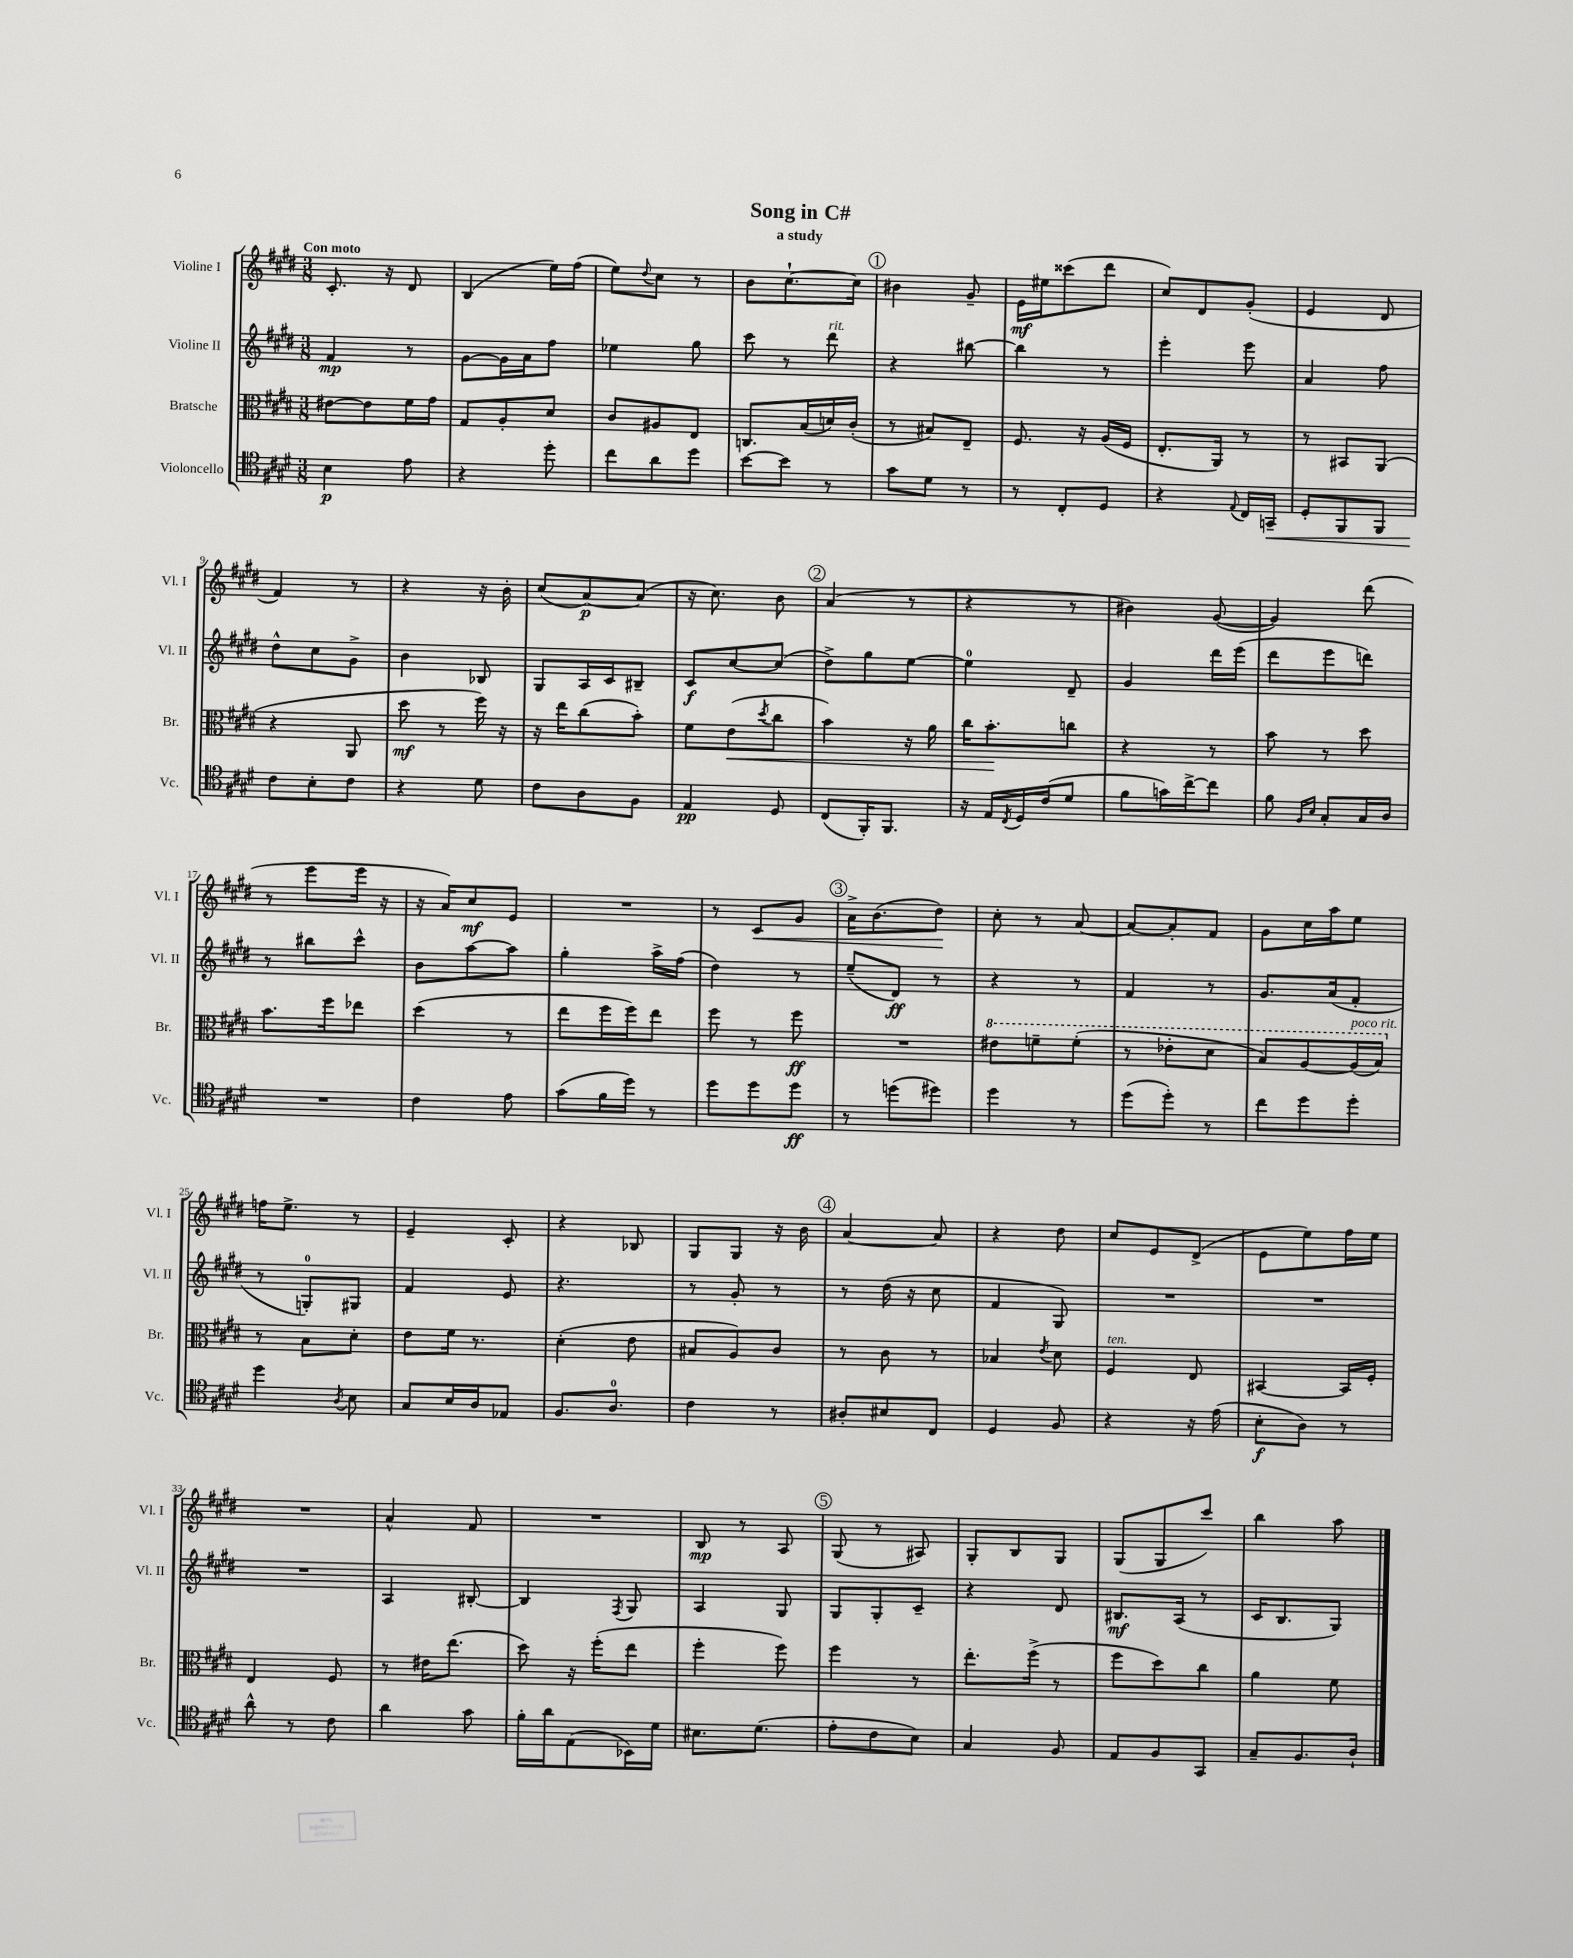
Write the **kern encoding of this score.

**kern	**kern	**kern	**kern
*staff4	*staff3	*staff2	*staff1
*clefC4	*clefC3	*clefG2	*clefG2
*k[f#c#g#d#]	*k[f#c#g#d#]	*k[f#c#g#d#]	*k[f#c#g#d#]
*M3/8	*M3/8	*M3/8	*M3/8
4B	[8e#	4f#	8.c#'
.	8e#]	.	.
.	.	.	16r
8e	16f#	8r	8d#
.	16g#	.	.
=	=	=	=
4r	8G#	[8g#	(4B
.	8A'	16g#]	.
.	.	16a	.
8dd#'	8d#	8ff#	16ee)
.	.	.	(16ff#
=	=	=	=
8cc#	8c#	4ee-	8ee)
.	.	.	8qqdd#
8a	8A#	.	8cc#
8dd#	8E	8gg#	8r
=	=	=	=
[8b	8.C	8ccc#	8b
8b]	.	8r	[8.cc#`
.	(16B	.	.
8r	16d)	8ddd#	.
.	(16c#'	.	16cc#]
=	=	=	=
8g#	8r	4r	4b#
8d#	8B#)	.	.
8r	8E~	[8bb#	8g#~
=	=	=	=
8r	8.F#	4bb#]	16e
.	.	.	16ee#
8C#'	.	.	(8ccc##
.	16r	.	.
8D#	(16A	8r	8ddd#
.	16F#	.	.
=	=	=	=
4r	8.E'	4eee'	8cc#)
.	.	.	8d#
.	16AA)	.	.
8qqE	.	.	.
16C#	8r	8eee	(8g#'
16GG~	.	.	.
=	=	=	=
8D#'	8r	4a	4e
8FF#	8BB#	.	.
8FF#	(8AA	8ff#	8d#
=	=	=	=
8c#	4r	8dd#^^	4f#)
8B'	.	8cc#	.
8c#	8AA	8g#^	8r
=	=	=	=
4r	8dd#	4b	4r
.	8r	.	.
8d#	16ff#)	8B-	16r
.	16r	.	16b'
=	=	=	=
8c#	16r	8G#	(8cc#
.	16ee	.	.
8A	(8cc#	16A	[8a)
.	.	16c#	.
8F#	8b')	8B#~	(8a]
=	=	=	=
4E	8f#	8c#	16r
.	.	.	8.cc#)
.	(8e	[8cc#	.
.	8qdd#	.	.
8D#	8cc#	(8cc#]	8b
=	=	=	=
(8C#	4b)	8dd#^)	(4a
16FF#')	.	8gg#	.
8.FF#	.	.	.
.	16r	[8ee	8r
.	16a	.	.
=	=	=	=
16r	16cc#	4ee]	4r
16E	8.b'	.	.
8qC#	.	.	.
16D#	.	.	.
(16c#	.	.	.
8d#	8cc	8d#~	8r
=	=	=	=
8f#	4r	4g#	4b#)
16g)	.	.	.
[16cc#^	.	.	.
8cc#]	8r	16ddd#	([8g#
.	.	(16eee	.
=	=	=	=
8f#	8b	8ddd#	4g#])
16qqF#	.	.	.
16qqB	.	.	.
8G#'	8r	8eee	.
16G#	8dd#	8ddd)	(8ddd#
16A	.	.	.
=	=	=	=
4.r	8.b	8r	8r
.	.	8bb#	8eee
.	16ff#	.	.
.	8ee-	8ccc#^^	16eee
.	.	.	16r
=	=	=	=
4c#	(4dd#	8b	16r
.	.	.	16a)
.	.	[8aa	8cc#
8e	8r	8aa]	8e
=	=	=	=
(8g#	8ee	4gg#'	4.r
16f#	16ff#	.	.
16dd#)	16ff#)	.	.
8r	8ee	16aa^	.
.	.	(16ff#	.
=	=	=	=
8dd#	8ff#	4dd#)	8r
8dd#	8r	.	8c#
8dd#	8ff#	8r	8g#
=	=	=	=
8r	4.r	(8ee~	16a^
.	.	.	(8.b
(8dd	.	8d#)	.
8dd#)	.	8r	8dd#)
=	=	=	=
4dd#	8ee#	4r	8cc#'
.	8ff~	.	8r
8r	(8ff'	8r	[8a
=	=	=	=
(8dd#	8r	4f#	8a_
8dd#')	8ee-'	.	8a']
8r	8dd#	8r	8f#
=	=	=	=
8cc#	8b)	8.g#	8g#
8dd#	[8a	.	16cc#
.	.	(16a	16aa
8dd#'	(16a]	8f#'	8ee
.	16b)	.	.
=	=	=	=
4dd#	8r	8r	16ff
.	.	.	8.ee^
.	8B	8G')	.
8qA	.	.	.
8B	8d#'	8G#	8r
=	=	=	=
8G#	8e	4f#	4e~
16B	16f#	.	.
16A	8.r	.	.
8E-	.	8e	8c#'
=	=	=	=
8.F#	(4d#'	4.r	4r
8.A	.	.	.
.	8e	.	8B-
=	=	=	=
4c#	8B#	8r	8G#
.	8A)	8g#'	8G#
8r	8c#	8r	16r
.	.	.	16b
=	=	=	=
8A#'	8r	8r	[4a
8B#	8c#	(16dd#	.
.	.	16r	.
8C#	8r	8cc#	8a]
=	=	=	=
4D#	4B-	4f#	4r
.	8qe	.	.
8F#	8d#	8G#)	8dd#
=	=	=	=
4r	4F#	4.r	8cc#
.	.	.	8e
16r	8E	.	(8d#^
(16e	.	.	.
=	=	=	=
8B'	[4BB#	4.r	8e
8A)	.	.	8ee)
8r	16BB#]	.	16ff#
.	16F#'	.	16ee
=	=	=	=
8a^^	4E	4.r	4.r
8r	.	.	.
8c#	8F#	.	.
=	=	=	=
4a	8r	4A	4a^^
.	16e#	.	.
.	(8.ee	.	.
8g#	.	[8B#'	8f#
=	=	=	=
16f#'	8dd#)	4B#]	4.r
16a	.	.	.
(8E	16r	.	.
.	(16ff#'	.	.
.	.	8qF#	.
16BB-)	8ee	8G#	.
16d#	.	.	.
=	=	=	=
8.B#	4ff#'	4A	8B
.	.	.	8r
(8.d#	.	.	.
.	8ff#)	8G#	8A
=	=	=	=
8e'	4ff#	8G#	(8G#
8c#	.	8G#'	8r
8B)	8r	8c#~	8A#)
=	=	=	=
4G#	8.ee'	4r	8G#'
.	.	.	8B
.	(16ff#^	.	.
8F#	8r	8d#	8G#
=	=	=	=
8E	8ff#	8.B#	(8G#
8F#	8dd#)	.	8G#
.	.	(16A	.
8GG#	8cc#	8r	8ccc#)
=	=	=	=
8G#~	4a	16c#	4bb
.	.	8.B	.
8.F#	.	.	.
.	8f#	8G#)	8aa
16A`	.	.	.
==	==	==	==
*-	*-	*-	*-
